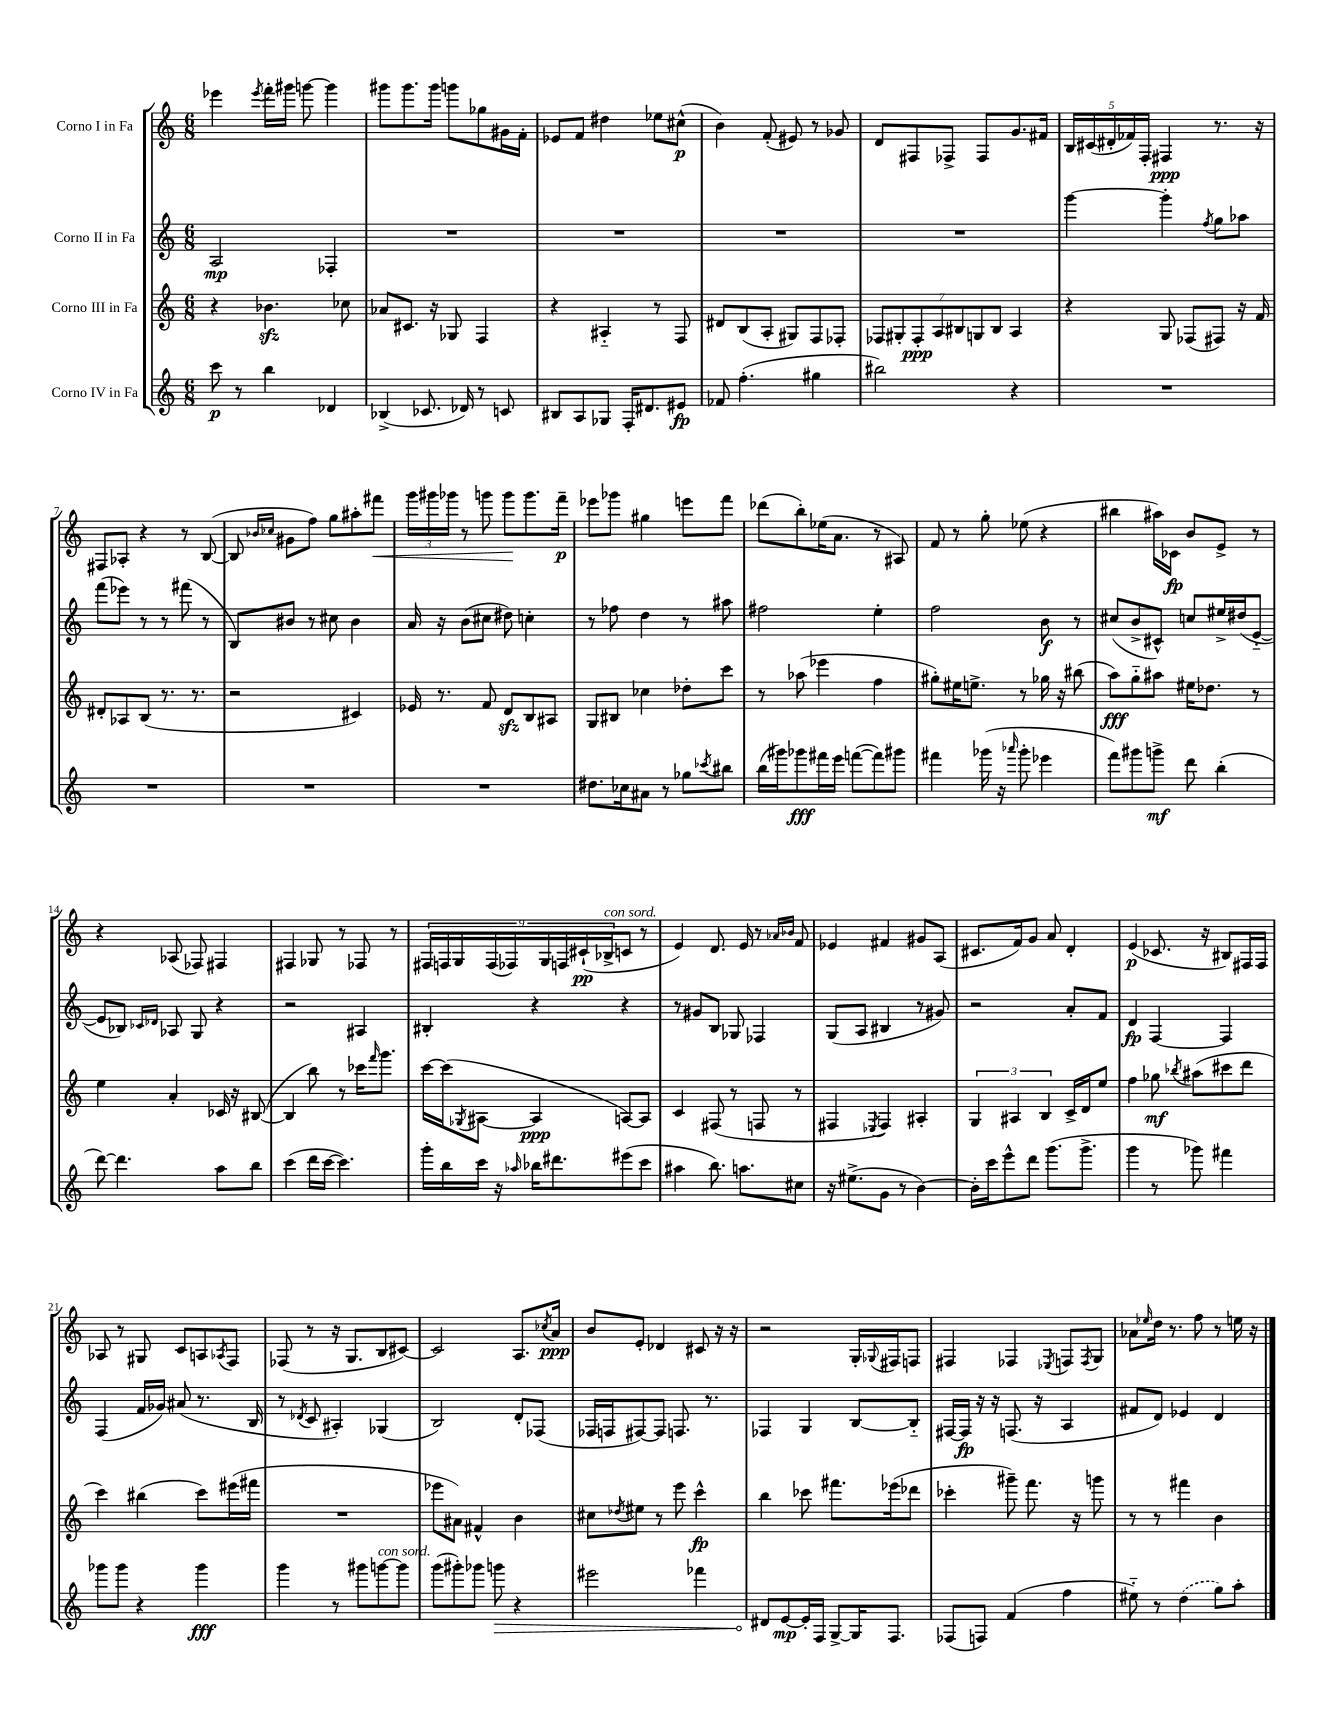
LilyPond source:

<<
\new StaffGroup <<
\new Staff = "s0" \with { instrumentName = "Corno I in Fa" } {
    \clef treble \key c \major \numericTimeSignature \time 6/8
    ees'''4 \acciaccatura { ees'''8 } f'''16-. gis'''16 g'''8~ g'''4 |
    gis'''8 gis'''8. gis'''16 g'''8 ges''8 gis'16 f'16-. |
    ees'8 f'8 dis''4 ees''8 cis''8-^\p( |
    b'4) f'8-.( eis'8) r8 ges'8 |
    d'8 fis8 fes8-> fes8 g'8. fis'16 |
    \tuplet 5/4 { b16 cis'16( dis'16-. fes'16) f16-. } fis4\ppp r8. r16 |
    fis8 aes8-. r4 r8 b8~( |
    b8 \grace { bes'16 ces''16 } gis'8 f''8) g''8 ais''8-. fis'''8\< |
    \tuplet 3/2 { g'''16 gis'''16 ges'''16 } r8 g'''8 g'''8\! g'''8. f'''16--\p |
    ees'''8 ges'''8 gis''4 e'''8 f'''8 |
    des'''8( b''8-.) ees''16( a'8. r8 ais8) |
    f'8 r8 g''8-. ees''8( r4 |
    bis''4 ais''16) ces'16\fp b'8 e'8-> r8 |
    r4 aes8( fes8) fis4 |
    fis4 ges8 r8 fes8 r8 |
    \tuplet 9/8 { fis16 f16 g16 f16( fes16) g16 f16 cis'16-!\pp( bes16->^\markup { \italic "con sord." } } c'8 r8 |
    e'4) d'8. e'16 r8 \grace { aes'16 bes'16 } f'8 |
    ees'4 fis'4 gis'8 a8( |
    cis'8. f'16) g'8 a'8 d'4-. |
    e'4\p( ces'8. r16 bis8) fis16 fis16 |
    aes8 r8 gis8 c'8 a8 \acciaccatura { aes8 } f8 |
    fes8( r8 r16 g8. b8 cis'8~) |
    cis'2 a8. \acciaccatura { ces''8 } a'16\ppp |
    b'8 e'8-. des'4 cis'8 r16 r16 |
    r2 g16-. \appoggiatura { ges8 } fis16 f8 |
    fis4 fes4 \acciaccatura { ees8 } f8 \acciaccatura { f8 } g8 |
    aes'8 \grace { ees''16 } d''16 r8. f''8 r8 e''16 r16 \bar "|." |
}
\new Staff = "s1" \with { instrumentName = "Corno II in Fa" } {
    \clef treble \key c \major \numericTimeSignature \time 6/8
    a2\mp fes4-. |
    R2. |
    R2. |
    R2. |
    R2. |
    g'''4~ g'''4-. \acciaccatura { f''8 } g''8 aes''8 |
    f'''8( ees'''8) r8 r8 fis'''8( r8 |
    b8) bis'8 r8 cis''8 bis'4 |
    a'16 r16 b'8( cis''8 dis''8) c''4-. |
    r8 fes''8 d''4 r8 ais''8 |
    fis''2 e''4-. |
    f''2 b'8\f r8 |
    cis''8( b'8-> cis'8-^) c''8 eis''16-> dis''16( e'8~-_ |
    e'8 bes8) \grace { ces'16 des'16 } aes8 g8 r4 |
    r2 ais4 |
    bis4-. r4 r4 |
    r8 gis'8 b8 ges8 fes4 |
    g8( a8 bis4 r8 gis'8) |
    r2 a'8-. f'8 |
    d'4\fp f4~ f4 |
    f4( f'16 ges'16) ais'8( r8. b16 |
    r8 \acciaccatura { des'8 } c'8 ais4-.) ges4( |
    b2) d'8-. fes8( |
    fes16 f16 fis8~) fis8 f8. r8. |
    fes4 g4 b8~ b8-_ |
    fis16~ fis16\fp r16 r16 f8.( r16 a4 |
    fis'8 d'8) ees'4 d'4 \bar "|." |
}
\new Staff = "s2" \with { instrumentName = "Corno III in Fa" } {
    \clef treble \key c \major \numericTimeSignature \time 6/8
    r4 bes'4.\sfz ces''8 |
    aes'8 cis'8. r16 ges8 f4 |
    r4 ais4-_ r8 f8 |
    dis'8 b8( a8-. gis8) f8 fes8-. |
    \tuplet 7/4 { fes8 gis8-. fes8-.\ppp a8 bis8 g8 bis8 } a4 |
    r4 g8 fes8( fis8) r16 f'16 |
    dis'8-. aes8 b8( r8. r8. |
    r2 cis'4) |
    ees'16 r8. f'8 d'8\sfz b8 ais8 |
    g8 bis8 ces''4 des''8-. c'''8 |
    r8 aes''8( ees'''4 f''4 |
    gis''8-.) eis''16 e''8.-> r8 ges''16 r16 bis''8( |
    a''8\fff) g''8-_ ais''8 eis''16 des''8. r8 |
    e''4 a'4-. ces'16 r16 bis8~( |
    bis4 b''8) r8 ces'''16 \grace { f'''16 } g'''8. |
    c'''16~ c'''16( \acciaccatura { ges8 } ais8~ ais4\ppp a8~) a8 |
    c'4 fis8( r8 f8 r8 |
    fis4 \acciaccatura { ees8 } fis4) ais4-. |
    \tuplet 3/2 { g4 ais4 b4 } c'16-> d'16 e''8 |
    f''4 ges''8\mf \acciaccatura { bes''8 } ais''8( cis'''8 d'''8 |
    c'''4) bis''4( c'''8) eis'''16( fis'''16 |
    R2. |
    ees'''8 ais'8) fis'4-^ b'4 |
    cis''8 \acciaccatura { des''8 } eis''8 r8 e'''8 c'''4-^\fp |
    b''4 ces'''8 fis'''8. ees'''16( des'''8 |
    ces'''4-. gis'''8--) f'''8. r16 g'''8 |
    r8 r8 fis'''4 b'4 \bar "|." |
}
\new Staff = "s3" \with { instrumentName = "Corno IV in Fa" } {
    \clef treble \key c \major \numericTimeSignature \time 6/8
    c'''8\p r8 b''4 des'4 |
    bes4->( ces'8. des'16) r8 c'8 |
    bis8 a8 ges8 f16-. dis'8. eis'8\fp |
    fes'8 f''4.-.( gis''4 |
    bis''2) r4 |
    R2. |
    R2. |
    R2. |
    R2. |
    dis''8. ces''16 ais'8 r8 ges''8 \acciaccatura { ces'''8 } bis''8 |
    b''16( gis'''16) ges'''8\fff fis'''16 e'''16 f'''8~( f'''8) gis'''8 |
    fis'''4 ges'''16( r16 \grace { aes'''16 } ges'''8-. ees'''4 |
    f'''8) gis'''8 g'''8->\mf d'''8 b''4-.( |
    d'''8~) d'''4. a''8 b''8 |
    c'''4( d'''16 c'''16~ c'''4.) |
    g'''16-. b''16 c'''16 r16 \grace { aes''16 } bes''16 dis'''8. eis'''8( c'''8 |
    ais''4 b''8.) a''8. cis''8 |
    r16 eis''8.->( g'8 r8 b'4~) |
    b'16-. c'''16 e'''8-^ d'''8 g'''8.( g'''8.-> |
    g'''4 r8 ges'''8) fis'''4 |
    ges'''8 ges'''8 r4 ges'''4\fff |
    g'''4 r8 gis'''8 g'''8~^\markup { \italic "con sord." } g'''8 |
    g'''8( gis'''8-.) ges'''8 \once \override Hairpin.circled-tip = ##t g'''8\> r4 |
    eis'''2 fes'''4 |
    dis'8\! e'8~\mp e'16-. f16 g8~-> g16 f8. |
    fes8( f8) f'4( f''4 |
    eis''8-_) r8 \once \slurDashed d''4( g''8) a''8-. \bar "|." |
}
>>
>>
